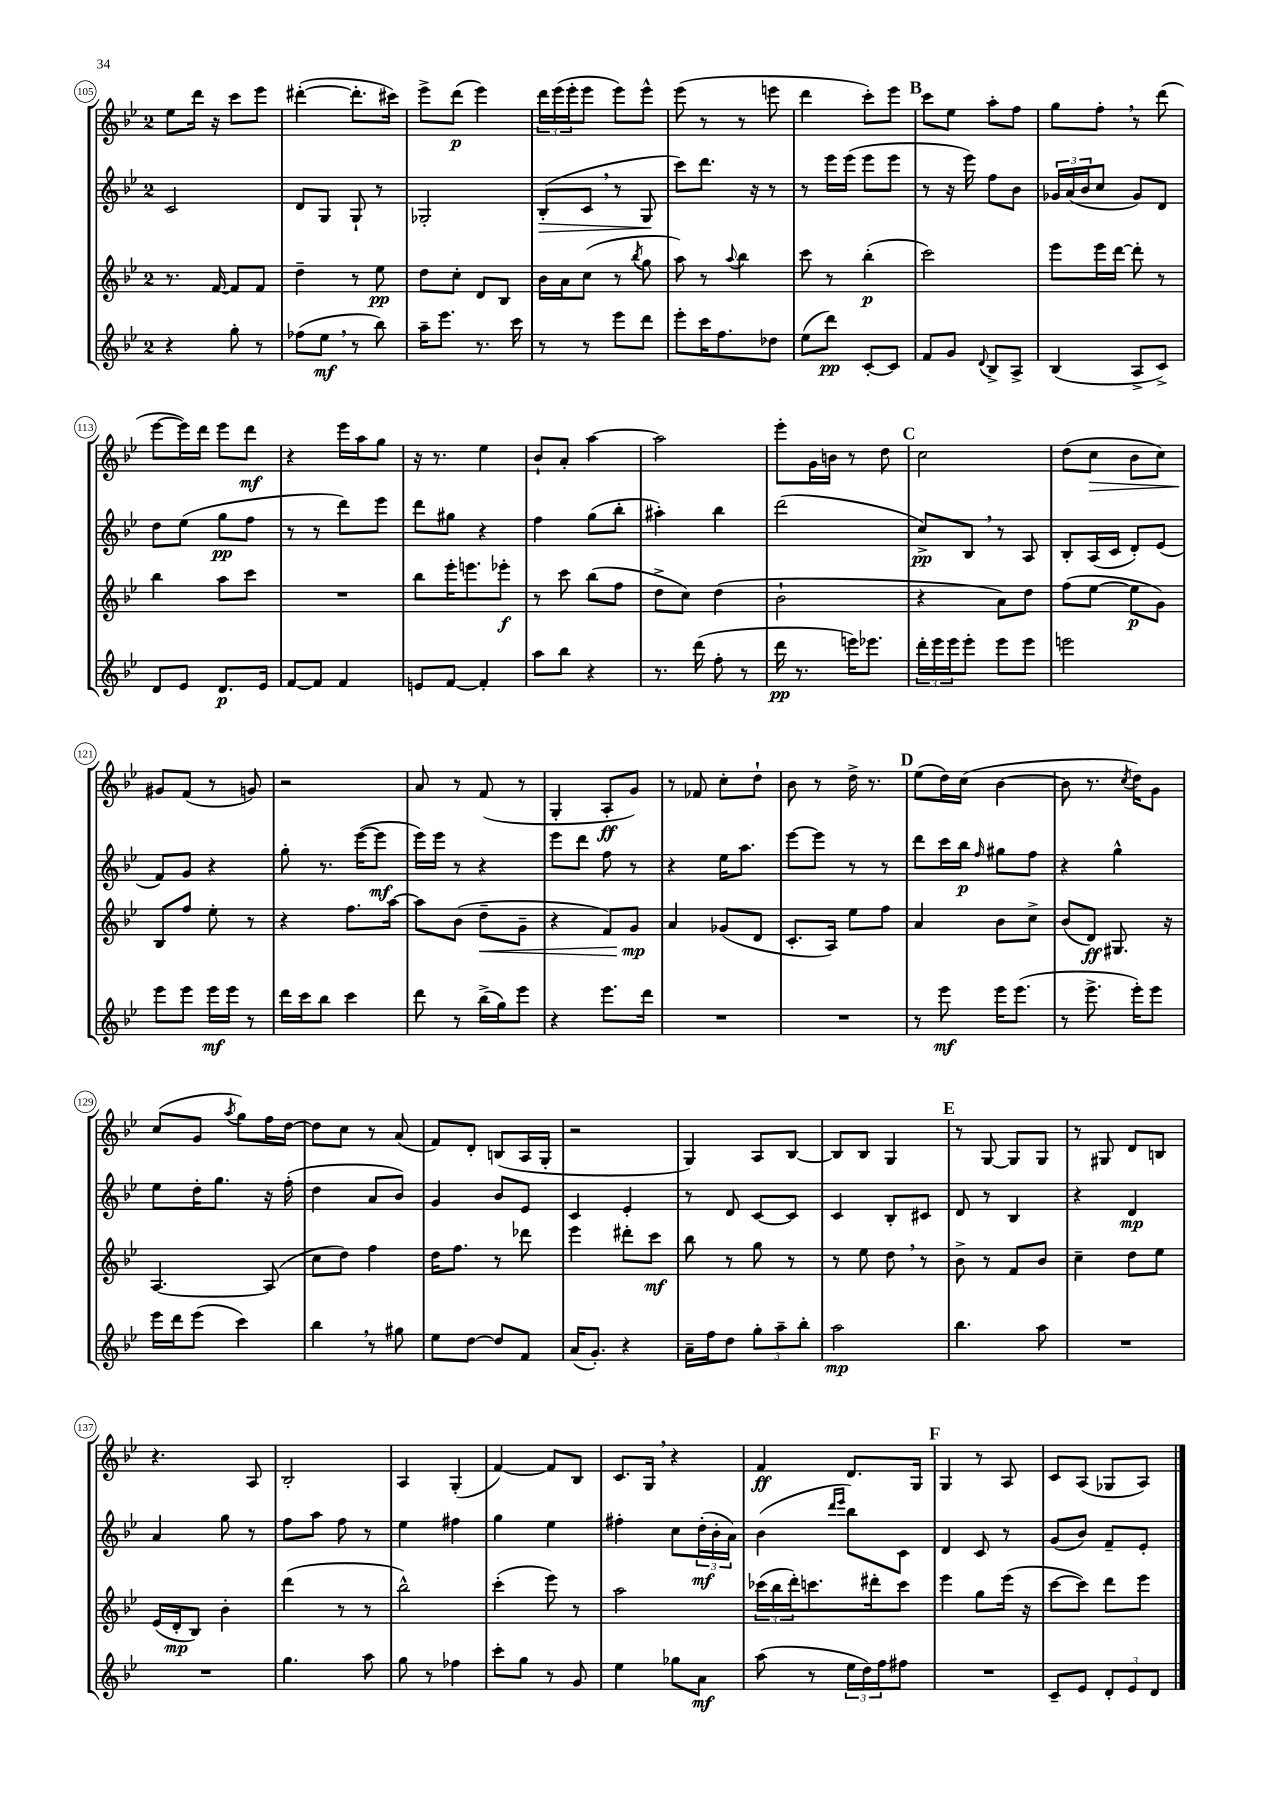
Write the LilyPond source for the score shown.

<<
\new StaffGroup <<
\new Staff = "s0" {
    \clef treble \key bes \major \once \override Staff.TimeSignature.style = #'single-digit \time 2/4
    ees''8 d'''16 r16 c'''8 ees'''8 |
    dis'''4~-.( dis'''8.-. cis'''16) |
    ees'''8-> d'''8\p( ees'''4) |
    \tuplet 3/2 { d'''16 ees'''16( ees'''16-. } ees'''8 ees'''8) ees'''8-^ |
    ees'''8( r8 r8 e'''8 |
    d'''4 c'''8-.) ees'''8 |
    \mark \markup { \bold "B" } c'''8 ees''8 a''8-. f''8 |
    g''8 f''8-. \breathe r8 d'''8( |
    ees'''8~ ees'''16) d'''16 ees'''8 d'''8\mf |
    r4 ees'''16 a''16 g''8 |
    r16 r8. ees''4 |
    bes'8-! a'8-. a''4~ |
    a''2 |
    ees'''8-. g'16 b'16 r8 d''8 |
    \mark \markup { \bold "C" } c''2 |
    d''8( c''8\> bes'8 c''8) |
    gis'8\! f'8( r8 g'8) |
    r2 |
    a'8 r8 f'8( r8 |
    g4-. a8-.\ff g'8) |
    r8 fes'8 c''8-. d''8-! |
    bes'8 r8 d''16-> r8. |
    \mark \markup { \bold "D" } ees''8( d''16) c''16( bes'4~ |
    bes'8 r8. \acciaccatura { c''8 } d''16) g'8 |
    c''8( g'8 \acciaccatura { a''8 } g''8) f''16 d''16~ |
    d''8 c''8 r8 a'8( |
    f'8) d'8-. b8( a16 g16-. |
    r2 |
    g4) a8 bes8~ |
    bes8 bes8 g4 |
    \mark \markup { \bold "E" } r8 g8~ g8 g8 |
    r8 gis8 d'8 b8 |
    r4. a8 |
    bes2-. |
    a4 g4-.( |
    f'4~) f'8 bes8 |
    c'8. g16 \breathe r4 |
    f'4\ff d'8. g16 |
    \mark \markup { \bold "F" } g4 r8 a8 |
    c'8 a8( ges8 a8) \bar "|." |
}
\new Staff = "s1" {
    \clef treble \key bes \major \once \override Staff.TimeSignature.style = #'single-digit \time 2/4
    c'2 |
    d'8 g8 g8-! r8 |
    ges2-. |
    bes8-.\>( c'8 \breathe r8 g8\! |
    c'''8) d'''8. r16 r8 |
    r8 ees'''16 ees'''16( ees'''8 ees'''8 |
    \mark \markup { \bold "B" } r8 r16 ees'''16) f''8 bes'8 |
    \tuplet 3/2 { ges'16 a'16( bes'16 } c''8 ges'8) d'8 |
    d''8 ees''8( g''8\pp f''8 |
    r8 r8 d'''8) ees'''8 |
    d'''8 gis''8 r4 |
    f''4 g''8( bes''8-. |
    ais''4-.) bes''4 |
    d'''2( |
    \mark \markup { \bold "C" } c''8->\pp) bes8 \breathe r8 a8 |
    bes8-. a16( c'16 d'8-.) ees'8( |
    f'8) g'8 r4 |
    g''8-. r8. ees'''16~( ees'''8\mf |
    ees'''16) ees'''16 r8 r4 |
    ees'''8 d'''8 f''8 r8 |
    r4 ees''16 a''8. |
    ees'''8~ ees'''8 r8 r8 |
    \mark \markup { \bold "D" } d'''8 c'''16 bes''16\p \grace { f''16 } gis''8 f''8 |
    r4 g''4-^ |
    ees''8 d''16-. g''8. r16 f''16-.( |
    d''4 a'8 bes'8) |
    g'4 bes'8 ees'8 |
    c'4 ees'4-. |
    r8 d'8 c'8~ c'8 |
    c'4 bes8-. cis'8 |
    \mark \markup { \bold "E" } d'8 r8 bes4 |
    r4 d'4\mp |
    a'4 g''8 r8 |
    f''8 a''8 f''8 r8 |
    ees''4 fis''4 |
    g''4 ees''4 |
    fis''4-. c''8 \tuplet 3/2 { d''16-.\mf( bes'16-. a'16) } |
    bes'4( \grace { d'''16 ees'''16 } bes''8) c'8 |
    \mark \markup { \bold "F" } d'4 c'8 r8 |
    g'8( bes'8) f'8-- ees'8-. \bar "|." |
}
\new Staff = "s2" {
    \clef treble \key bes \major \once \override Staff.TimeSignature.style = #'single-digit \time 2/4
    r8. f'16~ f'8 f'8 |
    d''4-- r8 ees''8\pp |
    d''8 c''8-. d'8 bes8 |
    bes'16 a'16 c''8( r8 \acciaccatura { bes''8 } g''8 |
    a''8) r8 \appoggiatura { a''8 } bes''4 |
    c'''8 r8 bes''4-.\p( |
    \mark \markup { \bold "B" } c'''2) |
    ees'''8 ees'''16 d'''16~ d'''8-. r8 |
    bes''4 a''8 c'''8 |
    R2 |
    bes''8 ees'''16-. e'''8. ees'''8-.\f |
    r8 c'''8 bes''8( f''8 |
    d''8-> c''8) d''4( |
    bes'2-! |
    \mark \markup { \bold "C" } r4 a'8) d''8 |
    f''8( ees''8~ ees''8\p g'8) |
    bes8 f''8 ees''8-. r8 |
    r4 f''8. a''16~ |
    a''8 bes'8( d''8--\< g'8-- |
    r4 f'8) g'8\mp\! |
    a'4 ges'8( d'8 |
    c'8.-. a16) ees''8 f''8 |
    \mark \markup { \bold "D" } a'4 bes'8 c''8-> |
    bes'8( d'8\ff) gis8. r16 |
    a4.~ a8( |
    c''8 d''8) f''4 |
    d''16 f''8. r8 des'''8 |
    ees'''4 dis'''8-. c'''8\mf |
    bes''8 r8 g''8 r8 |
    r8 ees''8 d''8 \breathe r8 |
    \mark \markup { \bold "E" } bes'8-> r8 f'8 bes'8 |
    c''4-- d''8 ees''8 |
    ees'16( d'16-.\mp bes8) bes'4-. |
    d'''4( r8 r8 |
    bes''2-^) |
    c'''4-.( ees'''8) r8 |
    a''2 |
    \tuplet 3/2 { ces'''16( bes''16 d'''16-.) } c'''8. dis'''16-. c'''8 |
    \mark \markup { \bold "F" } ees'''4 g''8 ees'''16( r16 |
    c'''8~ c'''8) d'''8 ees'''8 \bar "|." |
}
\new Staff = "s3" {
    \clef treble \key bes \major \once \override Staff.TimeSignature.style = #'single-digit \time 2/4
    r4 g''8-. r8 |
    fes''8( ees''8\mf \breathe r8 bes''8) |
    a''16-- ees'''8. r8. c'''16 |
    r8 r8 ees'''8 d'''8 |
    ees'''8-. c'''16 f''8. des''8 |
    ees''8( d'''8\pp) c'8~-. c'8 |
    \mark \markup { \bold "B" } f'8 g'8 \appoggiatura { d'8 } bes8-> a8-> |
    bes4( a8-> c'8->) |
    d'8 ees'8 d'8.\p ees'16 |
    f'8~ f'8 f'4 |
    e'8 f'8~ f'4-. |
    a''8 bes''8 r4 |
    r8. d'''16( f''8-. r8 |
    d'''16\pp r8. e'''16) ees'''8. |
    \mark \markup { \bold "C" } \tuplet 3/2 { d'''16-. ees'''16 ees'''16 } ees'''8-. ees'''8 ees'''8 |
    e'''2 |
    ees'''8 ees'''8 ees'''16\mf ees'''16 r8 |
    d'''16 c'''16 bes''8 c'''4 |
    d'''8 r8 bes''16->( g''16) ees'''8 |
    r4 ees'''8. d'''16 |
    R2 |
    R2 |
    \mark \markup { \bold "D" } r8 ees'''8\mf ees'''16 ees'''8.( |
    r8 ees'''8.-> ees'''16-.) ees'''8 |
    ees'''16 d'''16 ees'''8( c'''4) |
    bes''4 \breathe r8 gis''8 |
    ees''8 d''8~ d''8 f'8 |
    a'16( g'8.-.) r4 |
    a'16-- f''16 d''8 \tuplet 3/2 { g''8-. a''8-- bes''8-. } |
    a''2\mp |
    \mark \markup { \bold "E" } bes''4. a''8 |
    R2 |
    R2 |
    g''4. a''8 |
    g''8 r8 fes''4 |
    c'''8-. g''8 r8 g'8 |
    ees''4 ges''8 a'8\mf |
    a''8( r8 \tuplet 3/2 { ees''16 d''16) f''16 } fis''8 |
    \mark \markup { \bold "F" } R2 |
    c'8-- ees'8 \tuplet 3/2 { d'8-. ees'8 d'8 } \bar "|." |
}
>>
>>
\layout { \context { \Score currentBarNumber = #105 \override BarNumber.stencil = #(make-stencil-circler 0.1 0.3 ly:text-interface::print) } }
